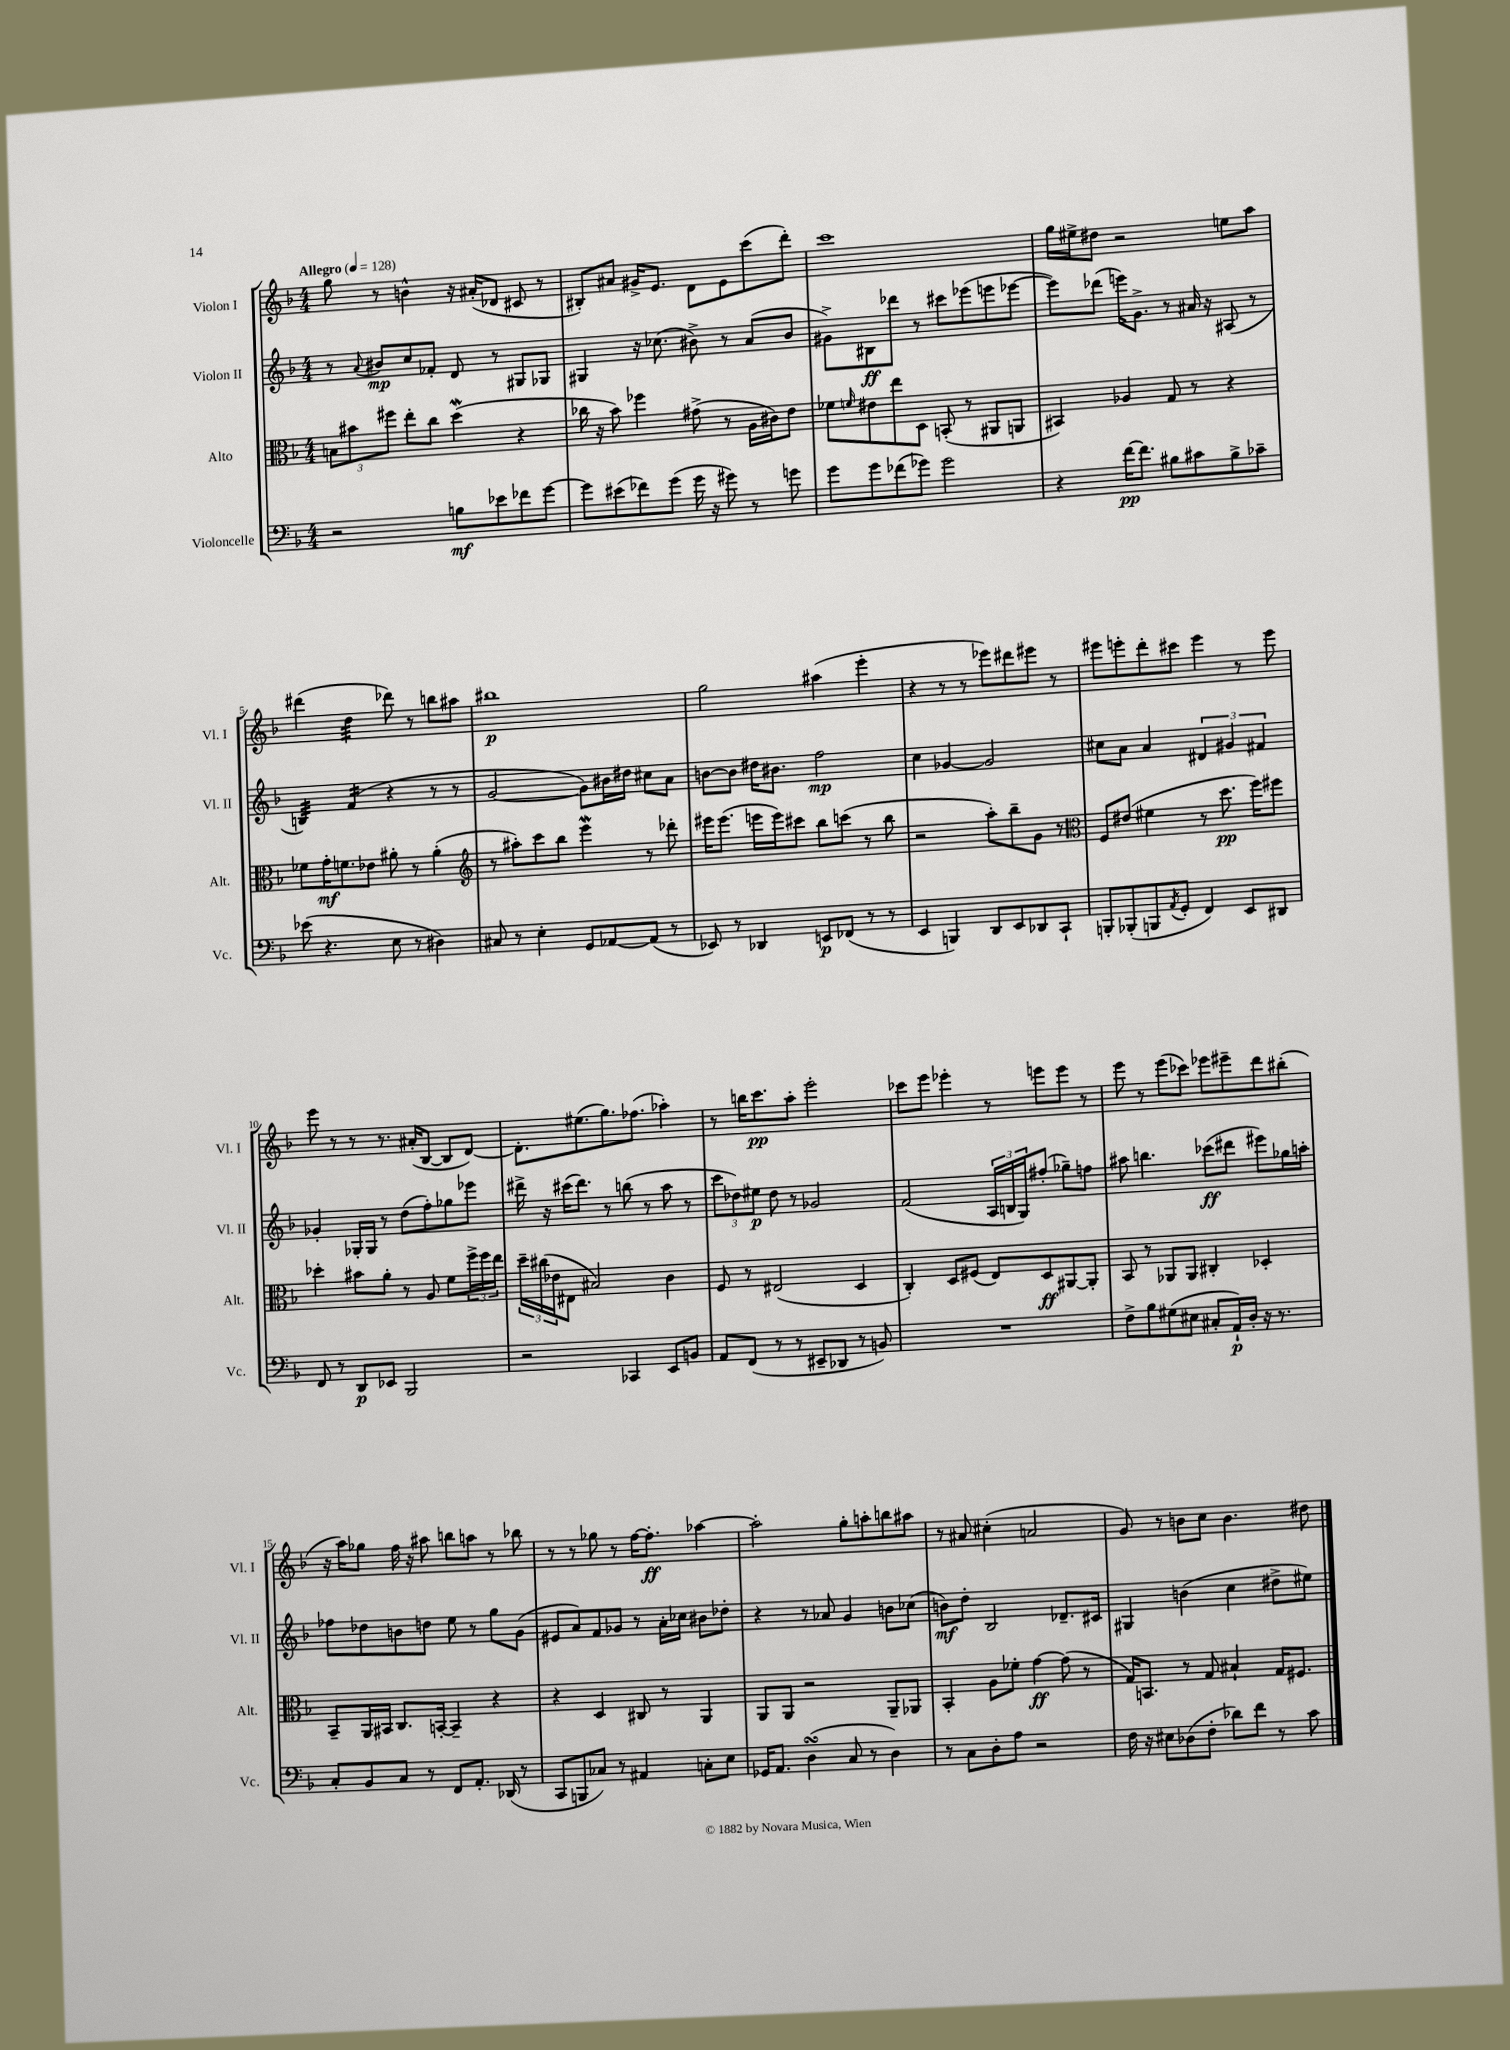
<<
\new StaffGroup <<
\new Staff = "s0" \with { instrumentName = "Violon I" shortInstrumentName = "Vl. I" } {
    \clef treble \key f \major \numericTimeSignature \time 4/4 \tempo "Allegro" 4 = 128
    g''8 r8 b'4-^ r16 ais'16-.( des'8 cis'8 r8 |
    bis8-.) ais'8 gis'16-> e'8. d'8 e'8 c'''8( d'''8-.) |
    c'''1 |
    g''16 eis''16-> dis''8 r2 e''8 a''8 |
    dis'''4( d''4:32 des'''8) r8 b''8 ais''8 |
    bis''1\p |
    g''2 ais''4( e'''4-. |
    r4 r8 r8 ees'''8) dis'''8 eis'''8 r8 |
    eis'''8 e'''8-. d'''8-. cis'''8 e'''4 r8 e'''8 |
    e'''8 r8 r8 r8. ais'16-.( bes8~ bes8 d'8~) |
    d'8.-. eis''8.( g''8.) fes''8.( aes''4-.) |
    r8 b''16 c'''8.\pp a''8-. e'''2-. |
    ces'''8 e'''8 ees'''4-. r8 e'''8 e'''8 r8 |
    e'''8 r8 e'''8( ces'''8) ees'''8 eis'''8-- d'''8 bis''8-.( |
    r16 a''16) ges''8 f''16 r16 ais''8 b''8 a''8 r8 bes''8 |
    r8 r8 ges''8 r8 f''16~ f''8.-.\ff aes''4~ |
    aes''2-. g''8-. a''8-. b''8 ais''8 |
    r8 ais'8 cis''4-.( a'2 |
    g'8) r8 b'8 c''8 b'4. dis''8 \bar "|." |
}
\new Staff = "s1" \with { instrumentName = "Violon II" shortInstrumentName = "Vl. II" } {
    \clef treble \key f \major \numericTimeSignature \time 4/4
    r8 \appoggiatura { a'8 } bis'8\mp c''8 fes'8-. d'8 r8 gis8 ges8 |
    gis4 r16 ces''8.( bis'8->) r8 a'8( bis'8 |
    gis'8->) bis8\ff des'''8 r8 cis'''8 ees'''8( e'''8 ees'''8~ |
    ees'''8) des'''8( e'''16) g'8.-> r8 ais'16 r16 ais8( r8 |
    b4:32) f'4:16( r4 r8 r8 |
    g'2~ g'8) bis'16 dis''16 cis''8 a'8 |
    b'8~ b'8 dis''16 bis'8. f''2\mp |
    c''4 ges'4~ ges'2 |
    cis''8 a'8 a'4 \tuplet 3/2 { dis'4 gis'4 fis'4 } |
    ges'4-. ges16-. ges16 r8 d''8( f''8-.) ges''8 ees'''8 |
    dis'''16-> r16 cis'''16( dis'''8.) r8 b''8( r8 a''8 r8 |
    \tuplet 3/2 { c'''8 des''8) eis''8\p } des''8 r8 ges'2 |
    f'2( \tuplet 3/2 { a16 b16 g16) } fis''8-.( ges''8--) f''8 |
    ais''8 b''4. ces'''8\ff( dis'''8 eis'''8) ges''16 a''16-. |
    fes''8 des''8 b'8 d''8 e''8 r8 g''8 g'8( |
    eis'8 a'8) f'8 ges'8 r8 a'16-. ces''16 bis'8 des''8-. |
    r4 r8 aes'8 g'4 b'8 ces''8( |
    b'8\mf) d''8-. bes2 des'8.-- cis'16 |
    gis4 b'4( c''4 dis''8-> eis''8) \bar "|." |
}
\new Staff = "s2" \with { instrumentName = "Alto" shortInstrumentName = "Alt." } {
    \clef alto \key f \major \numericTimeSignature \time 4/4
    \tuplet 3/2 { b8 bis'8 fis''8 } e''8-. c''8 d''4\mordent( r4 |
    ces''16 r16 bes'8) fes''4 gis'8->( r8 a16 cis'16) e'8 |
    fes'8 \grace { f'16 } eis'8 e''8 d8 b,8-.( r8 ais,8 a,8 |
    bis,4) aes4 g8 r8 r4 |
    fes'8 g'16-.\mf f'8. ees'8 ais'8-. r8 ais'4-.( |
    \clef treble r8 ais''8-.) c'''8 bes''8 e'''4\mordent r8 des'''8-. |
    eis'''16 eis'''8.( e'''16 e'''16) cis'''8 bes''8 c'''8( r8 bes''8 |
    r2 a''8-.) bes''8-- g'8 r8 |
    \clef alto f8 eis'8( fis'4 r8 d''8.\pp f''16) fis''8 |
    des''4-. bis'8 a'8-. r8 a8 f'8 \tuplet 3/2 { f''16-> f''16 e''16 } |
    \tuplet 3/2 { d''16-- cis''16( ees'16 } eis8 bis2) c'4 |
    f8 r8 eis2( d4 |
    c4-.) d8 fis8( e8) d8\ff ais,8~ ais,8-. |
    bes,8 r8 aes,8 aes,8 cis4-. des4-. |
    bes,8-- a,16 bis,16 c8. b,16~-. b,4-- r4 |
    r4 d4 cis8 r8 a,4 |
    a,8 a,8 r2 a,8-- aes,8 |
    bes,4-. a8 fes'8-. g'4~\ff g'8( r8 |
    g16) b,8. r8 g8 bis4-! g16 fis8. \bar "|." |
}
\new Staff = "s3" \with { instrumentName = "Violoncelle" shortInstrumentName = "Vc." } {
    \clef bass \key f \major \numericTimeSignature \time 4/4
    r2 b8\mf ees'8 fes'8 g'8~ |
    g'8 eis'8( fes'8) g'8( g'16 r16 gis'8) r8 g'8 |
    g'8 g'8 fes'8( ges'8) ges'2 |
    r4 f'16~\pp f'8. bis8 cis'8 bis8-> ces'8-- |
    ees'8( r4. e8 r8 dis4) |
    cis8 r8 e4-. g,8 aes,8~ aes,8( r8 |
    ees,8) r8 des,4 e,8\p fes,8( r8 r8 |
    e,4 b,,4) d,8 e,8 des,8 c,8-! |
    b,,8-. bes,,8-.( b,,8 \acciaccatura { a,8 } g,8-. f,4) e,8 dis,8 |
    f,8 r8 d,8\p ees,8 bes,,2 |
    r2 ces,4 e,8 b,8 |
    a,8 f,8( r8 r8 eis,8-- des,8 r8 b,8) |
    R1 |
    f8-> bes8 gis8( eis8 cis8-. a,16-!\p) d16-. r16 r8. |
    c8-. bes,8 c8 r8 f,8 a,8.-. des,16( r8 |
    c,8 b,,8 ces8) r8 ais,4 c8-. e8 |
    ges,16 a,8. d4\turn( c8 r8 d4) |
    r8 c8 d8-. a8 r2 |
    f16 r16 eis8 des8( f8-. des'8) f'8 r8 c'8 \bar "|." |
}
>>
>>
